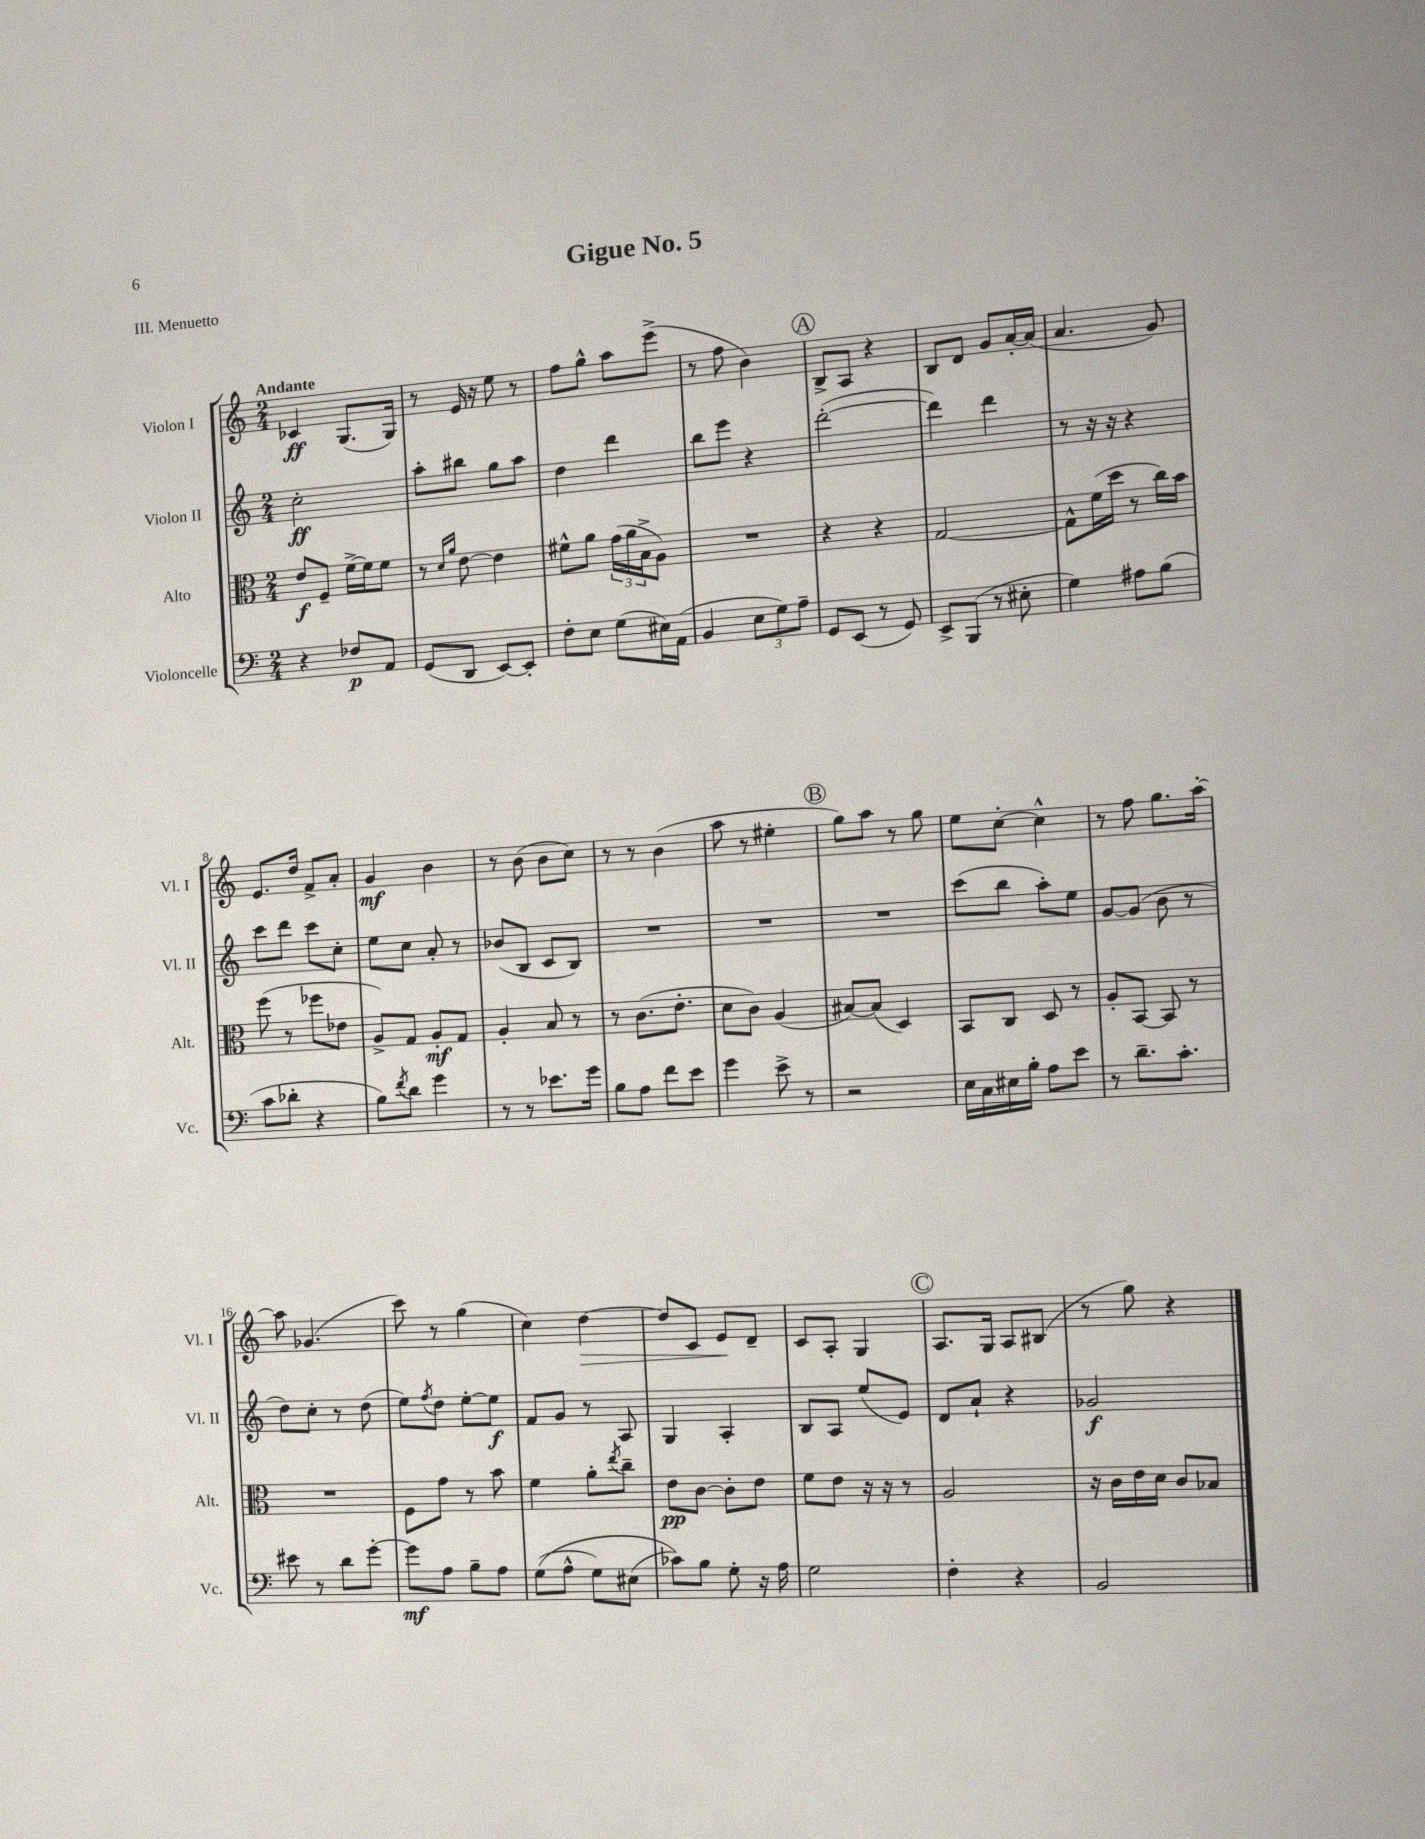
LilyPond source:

\header { title = "Gigue No. 5" piece = "III. Menuetto" }
<<
\new StaffGroup <<
\new Staff = "s0" \with { instrumentName = "Violon I" shortInstrumentName = "Vl. I" } {
    \clef treble \key c \major \numericTimeSignature \time 2/4 \tempo "Andante"
    ces'4\ff g8.( g16) |
    r8 e'16 r16 e''8 r8 |
    f''8 g''8-^ a''8 e'''8->( |
    r8 f''8 b'4) |
    \mark \markup { \circle "A" } b8-> a8 r4 |
    b8 d'8 g'8 a'16~-. a'16( |
    a'4. g'8) |
    e'8. d''16 f'8-> a'8-. |
    g'4\mf b'4 |
    r8 b'8( b'8 c''8) |
    r8 r8 b'4( |
    a''8 r8 eis''4-. |
    \mark \markup { \circle "B" } g''8) a''8 r8 g''8 |
    e''8 c''8~-. c''4-^ |
    r8 f''8 g''8. a''16~-. |
    a''8 ges'4.( |
    c'''8) r8 g''4( |
    c''4) d''4~\> |
    d''8 c'8 e'8\! d'8-- |
    c'8 a8-. g4 |
    \mark \markup { \circle "C" } a8. g16 a8 bis8( |
    r8 g''8) r4 \bar "|." |
}
\new Staff = "s1" \with { instrumentName = "Violon II" shortInstrumentName = "Vl. II" } {
    \clef treble \key c \major \numericTimeSignature \time 2/4
    c''2-.\ff |
    a''8-. bis''8 g''8 a''8 |
    d''4 d'''4 |
    b''8 e'''8 r4 |
    \mark \markup { \circle "A" } d'''2~-.( |
    d'''4) d'''4 |
    r8 r16 r16 r4 |
    c'''8 d'''8 c'''8 c''8-. |
    e''8 c''8 a'8-. r8 |
    bes'8( b8 c'8 b8) |
    R2 |
    R2 |
    \mark \markup { \circle "B" } R2 |
    c'''8( b''8 a''8-.) e''8 |
    g'8~ g'8( b'8 r8 |
    d''8) c''8-. r8 d''8( |
    e''8) \acciaccatura { f''8 } d''8 e''8~-. e''8\f |
    f'8 g'8 r8 a8 |
    g4 a4-. |
    b8 a8 e''8( e'8) |
    \mark \markup { \circle "C" } d'8 a'8-! r4 |
    ges'2\f \bar "|." |
}
\new Staff = "s2" \with { instrumentName = "Alto" shortInstrumentName = "Alt." } {
    \clef alto \key c \major \numericTimeSignature \time 2/4
    e'8\f f8-- f'16~-> f'16 f'8 |
    r8 \grace { d'16 a'16 } e'8~ e'4 |
    fis'8-^ a'8 \tuplet 3/2 { g'16( a'16 b16-> } a8) |
    R2 |
    \mark \markup { \circle "A" } r4 r4 |
    g2~ |
    g8-^ f'16( d''16 r8 c''16) b'16 |
    f''8( r8 fes''8 ees'8 |
    a8->) g8 a8-.\mf g8 |
    a4-. b8 r8 |
    r8 c'8.( e'8.-. |
    d'8 c'8) a4( |
    \mark \markup { \circle "B" } bis8~) bis8( d4) |
    b,8 c8 d8 r8 |
    a8-. b,8~ b,8 r8 |
    R2 |
    f8 g'8 r8 b'8 |
    f'4 a'8-. \acciaccatura { e''8 } c''8-- |
    e'8\pp c'8~ c'8-. e'8 |
    f'8 e'8 r16 r16 r8 |
    \mark \markup { \circle "C" } a2 |
    r16 c'16 e'16 d'16 c'8 bes8 \bar "|." |
}
\new Staff = "s3" \with { instrumentName = "Violoncelle" shortInstrumentName = "Vc." } {
    \clef bass \key c \major \numericTimeSignature \time 2/4
    r4 fes8\p a,8 |
    g,8( d,8 e,8~) e,8-. |
    f8-. e8 g8( eis16) a,16( |
    b,4 \tuplet 3/2 { e8 g8) a8-- } |
    \mark \markup { \circle "A" } g,8 e,8( r8 g,8) |
    e,8-> b,,8( r8 eis8-. |
    g4) ais8 b8( |
    c'8 des'8-. r4 |
    b8) \acciaccatura { f'8 } d'8 g'4 |
    r8 r8 ees'8. g'16 |
    b8 a8 f'8 e'8 |
    g'4 e'8-> r8 |
    \mark \markup { \circle "B" } r2 |
    e16 c16 eis16 b16-. a8 e'8 |
    r8 d'8.-- c'8.-. |
    eis'8 r8 d'8 g'8~-. |
    g'8\mf a8 b8-- a8 |
    g8(\( a8-^ g8) eis8( |
    ces'8)\) b8 g8-. r16 a16 |
    g2 |
    \mark \markup { \circle "C" } f4-. r4 |
    b,2 \bar "|." |
}
>>
>>
